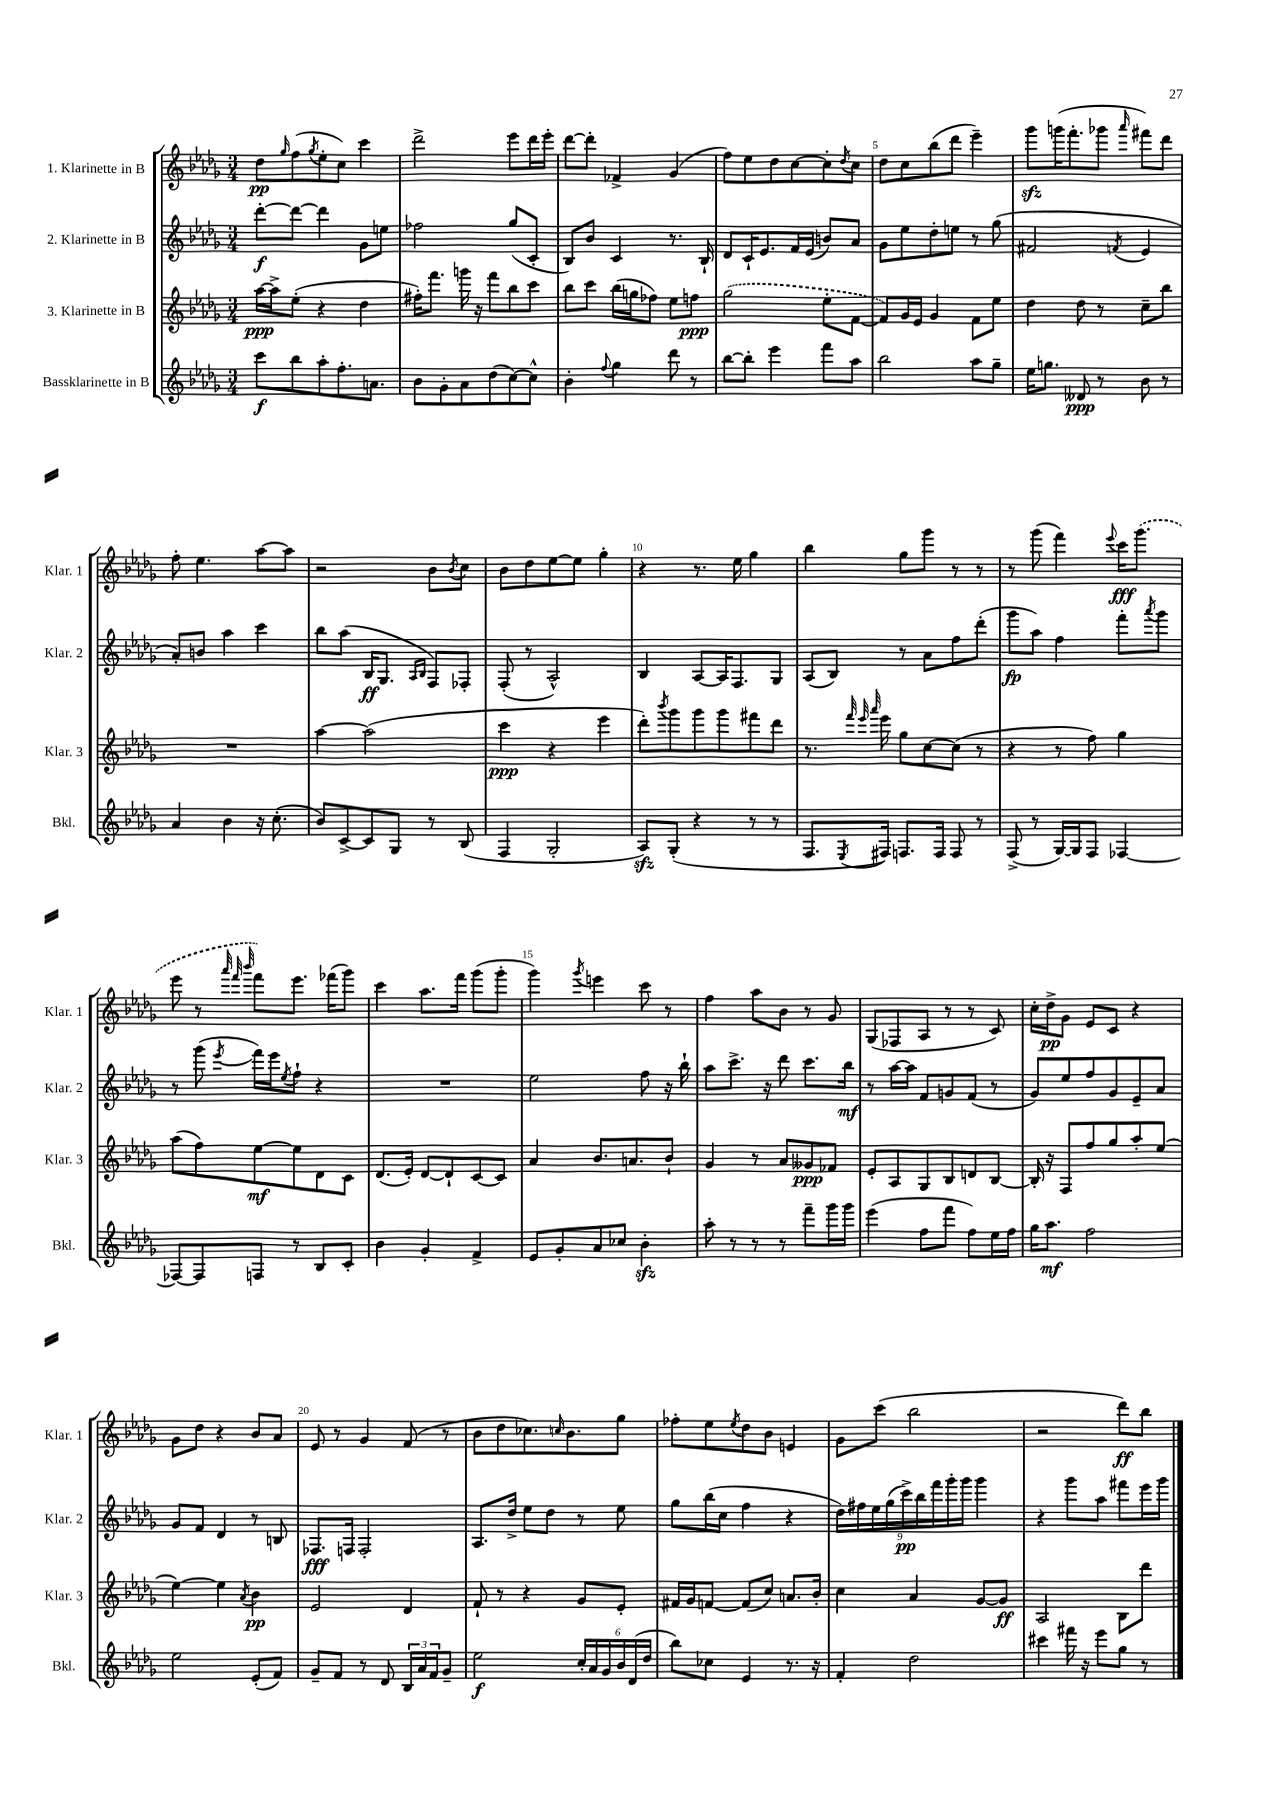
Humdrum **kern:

**kern	**kern	**kern	**kern
*staff4	*staff3	*staff2	*staff1
*clefG2	*clefG2	*clefG2	*clefG2
*k[b-e-a-d-g-]	*k[b-e-a-d-g-]	*k[b-e-a-d-g-]	*k[b-e-a-d-g-]
*M3/4	*M3/4	*M3/4	*M3/4
8ccc	[16aa-	[8ddd-'	8dd-
.	16aa-^]	.	.
.	.	.	16qqgg-
8bb-	(8ee-'	8ddd-_	(8ff
.	.	.	8qgg-
8aa-'	4r	4ddd-]	8ee-'
8.ff'	.	.	8cc)
.	4dd-	8g-	4ccc
8.a	.	.	.
.	.	8ee	.
=	=	=	=
8b-	16ff#')	2ff-	2ddd-^
.	8.fff	.	.
8g-'	.	.	.
8a-	16ggg	.	.
.	16r	.	.
(8dd-	8fff	.	.
[8cc)	8bb-	(8gg-	8eee-
8cc^^]	8ccc	8c'	16ddd-
.	.	.	16eee-'
=	=	=	=
4b-'	8bb-	8B-)	[8ddd-
.	8ccc	8b-	8ddd-']
8qqff	.	.	.
4gg-	(16bb-	4c	4f-^
.	16gg	.	.
.	8ff-)	.	.
8ddd-	8ee-	8.r	(4g-
8r	8ff	.	.
.	.	16B-`	.
=	=	=	=
[8bb-	(2gg-	8d-	8ff)
8bb-']	.	16c`	8ee-
.	.	8.e-	.
4eee-	.	.	8dd-
.	.	16f	[8cc
.	.	(16e-	.
8fff	8ee-'	8b)	8cc']
.	.	.	8qdd-
8aa-	[8f	8a-	8cc
=	=	=	=
2bb-	8f])	8g-	8dd-
.	16g-	8ee-	8cc
.	16e-	.	.
.	4g-	8dd-'	(8bb-
.	.	8ee	8ddd-
8aa-	8f	8r	4eee-~)
8gg-~	8ee-	(8gg-	.
=	=	=	=
16ee-	4dd-	2f#	8ggg-
8.gg	.	.	.
.	.	.	(16ggg
.	.	.	8.fff'
8d--	8dd-	.	.
8r	8r	.	8ggg-
.	.	8qf	16qqaaa-
8b-	8cc~	4e-	8fff#)
8r	8bb-	.	8ddd-
=	=	=	=
4a-	2.r	8a-')	8ff'
.	.	8b	4.ee-
4b-	.	4aa-	.
16r	.	4ccc	[8aa-
(8.cc'	.	.	.
.	.	.	8aa-]
=	=	=	=
8b-)	[4aa-	8bb-	2r
[8c^	.	(8aa-	.
8c]	(2aa-]	16B-	.
.	.	8.G-	.
8G-	.	.	.
.	.	16qqA-	.
.	.	16qqB-	.
8r	.	8F)	8b-
.	.	.	8qb-
(8B-	.	8F-'	8cc
=	=	=	=
4F	4ccc	(8F'	8b-
.	.	8r	8dd-
2G-'	4r	2A-^^)	[8ee-
.	.	.	8ee-]
.	4eee-	.	4gg-'
=	=	=	=
8A-)	8ddd-')	4B-	4r
.	8qbbb-	.	.
(8G-'	8ggg-	.	.
4r	8ggg-	[8A-	8.r
.	8ggg-	16A-]	.
.	.	8.F	16ee-
8r	8fff#	.	4gg-
8r	8ddd-	8G-	.
=	=	=	=
8.F	8.r	(8A-	4bb-
.	.	8B-)	.
.	32qqfff	.	.
.	32qqeee-	.	.
8qE-	32qqaaa-	.	.
16F#)	16eee-	.	.
8.F	8gg-	8r	8gg-
.	[8cc	8a-	8ggg-
16F	.	.	.
8F	(8cc]	8ff	8r
8r	8r	(8ddd-'	8r
=	=	=	=
(8F^	4r	8ggg-	8r
8r	.	8aa-)	(8ggg-
[16G-)	8r	4ff	4fff)
16G-]	.	.	.
8F	8ff)	.	.
.	.	.	8qqeee-
[4F-	4gg-	8fff'	16ccc
.	.	.	(8.ggg-
.	.	8qaaa-	.
.	.	8ggg-	.
=	=	=	=
8F-_	(8aa-	8r	8eee-
8F-]	8ff)	(8ggg-	8r
.	.	.	32qqaaa-
.	.	.	32qqfff
.	.	8qeee-	32qqbbb-
8F	[8ee-	16fff)	8fff)
.	.	16eee-	.
.	.	8qee-	.
8r	8ee-]	8ff`	8.eee-
8B-	8d-	4r	.
.	.	.	(16fff-
8c'	8c	.	8ggg-)
=	=	=	=
4b-	(8.d-	2.r	4ccc
.	16e-')	.	.
4g-'	[8d-	.	8.aa-
.	8d-`]	.	.
.	.	.	16fff
4f^	[8c	.	(8ggg-
.	8c]	.	8ggg-'
=	=	=	=
8e-	4a-	2ee-	4ggg-)
8g-'	.	.	.
.	.	.	8qggg-
8a-	8.b-	.	4eee
8cc-	.	.	.
.	8.a	.	.
4b-'	.	8ff	8ccc
.	8b-`	16r	8r
.	.	16bb-`	.
=	=	=	=
8aa-'	4g-	8aa-	4ff
8r	.	8.ccc^	.
8r	8r	.	8aa-
.	.	16r	.
8r	8a-	8ddd-	8b-
8fff~	8g--	8.ccc	8r
16ggg-	8f-	.	8g-
16ggg-	.	16bb-	.
=	=	=	=
(4eee-	8e-'	8r	(8G-
.	8A-	[16aa-	8F-
.	.	16aa-]	.
8ff	8G-	8f	8A-
8fff	8B-	8g	8r
8ff)	8d	(8f	8r
16ee-	[8B-	8r	8c)
16ff	.	.	.
=	=	=	=
16gg-	16B-']	8g-)	16cc'
8.aa-	16r	.	16dd-^
.	8F	8ee-	8g-
2ff	8ff	8ff	8e-
.	8gg-	8g-	8c
.	8aa-'	8e-~	4r
.	(8ee-	8a-	.
=	=	=	=
2ee-	[4ee-)	8g-	8g-
.	.	8f	8dd-
.	4ee-]	4d-	4r
.	8qa-	.	.
(8e-'	4b-	8r	8b-
8f)	.	8B	8a-
=	=	=	=
8g-~	2e-	8.F-	8e-
8f	.	.	8r
.	.	16F	.
8r	.	2F'	4g-
8d-	.	.	.
24B-	4d-	.	(8f
24a-	.	.	.
24f	.	.	.
8g-~	.	.	8r
=	=	=	=
2ee-	8f`	8.A-	8b-
.	8r	.	8dd-
.	.	16dd-^	.
.	4r	8ee-	8.cc-)
.	.	8dd-	.
.	.	.	16qqcc
.	.	.	8.b-
24cc'	8g-	8r	.
24a-	.	.	.
24g-	.	.	.
24b-	8e-'	8ee-	8gg-
(24d-	.	.	.
24dd-	.	.	.
=	=	=	=
8bb-)	16f#	8gg-	8ff-'
.	16g-	.	.
8cc-	[8f	(16bb-	8ee-
.	.	16cc	.
.	.	.	8qee-
4e-	(8f]	4ff	8dd-
.	8cc)	.	8b-
8.r	8.a	4r	4e
16r	16b-'	.	.
=	=	=	=
4f'	4cc	18dd-)	8g-
.	.	18ff#	.
.	.	18ee-	.
.	.	.	(8ccc
.	.	(18gg-	.
.	.	18ccc^)	.
2dd-	4a-	.	2bb-
.	.	18bb-	.
.	.	18fff	.
.	.	18ggg-'	.
.	.	18ggg-	.
.	[8g-	4ggg-	.
.	8g-]	.	.
=	=	=	=
4ccc#	2A-	4r	2r
16fff#	.	8ggg-	.
16r	.	.	.
8eee-	.	8aa-	.
8gg-	8B-	8fff#	8ddd-)
8r	8ddd-	16eee-	8bb-
.	.	16ggg-	.
==	==	==	==
*-	*-	*-	*-
